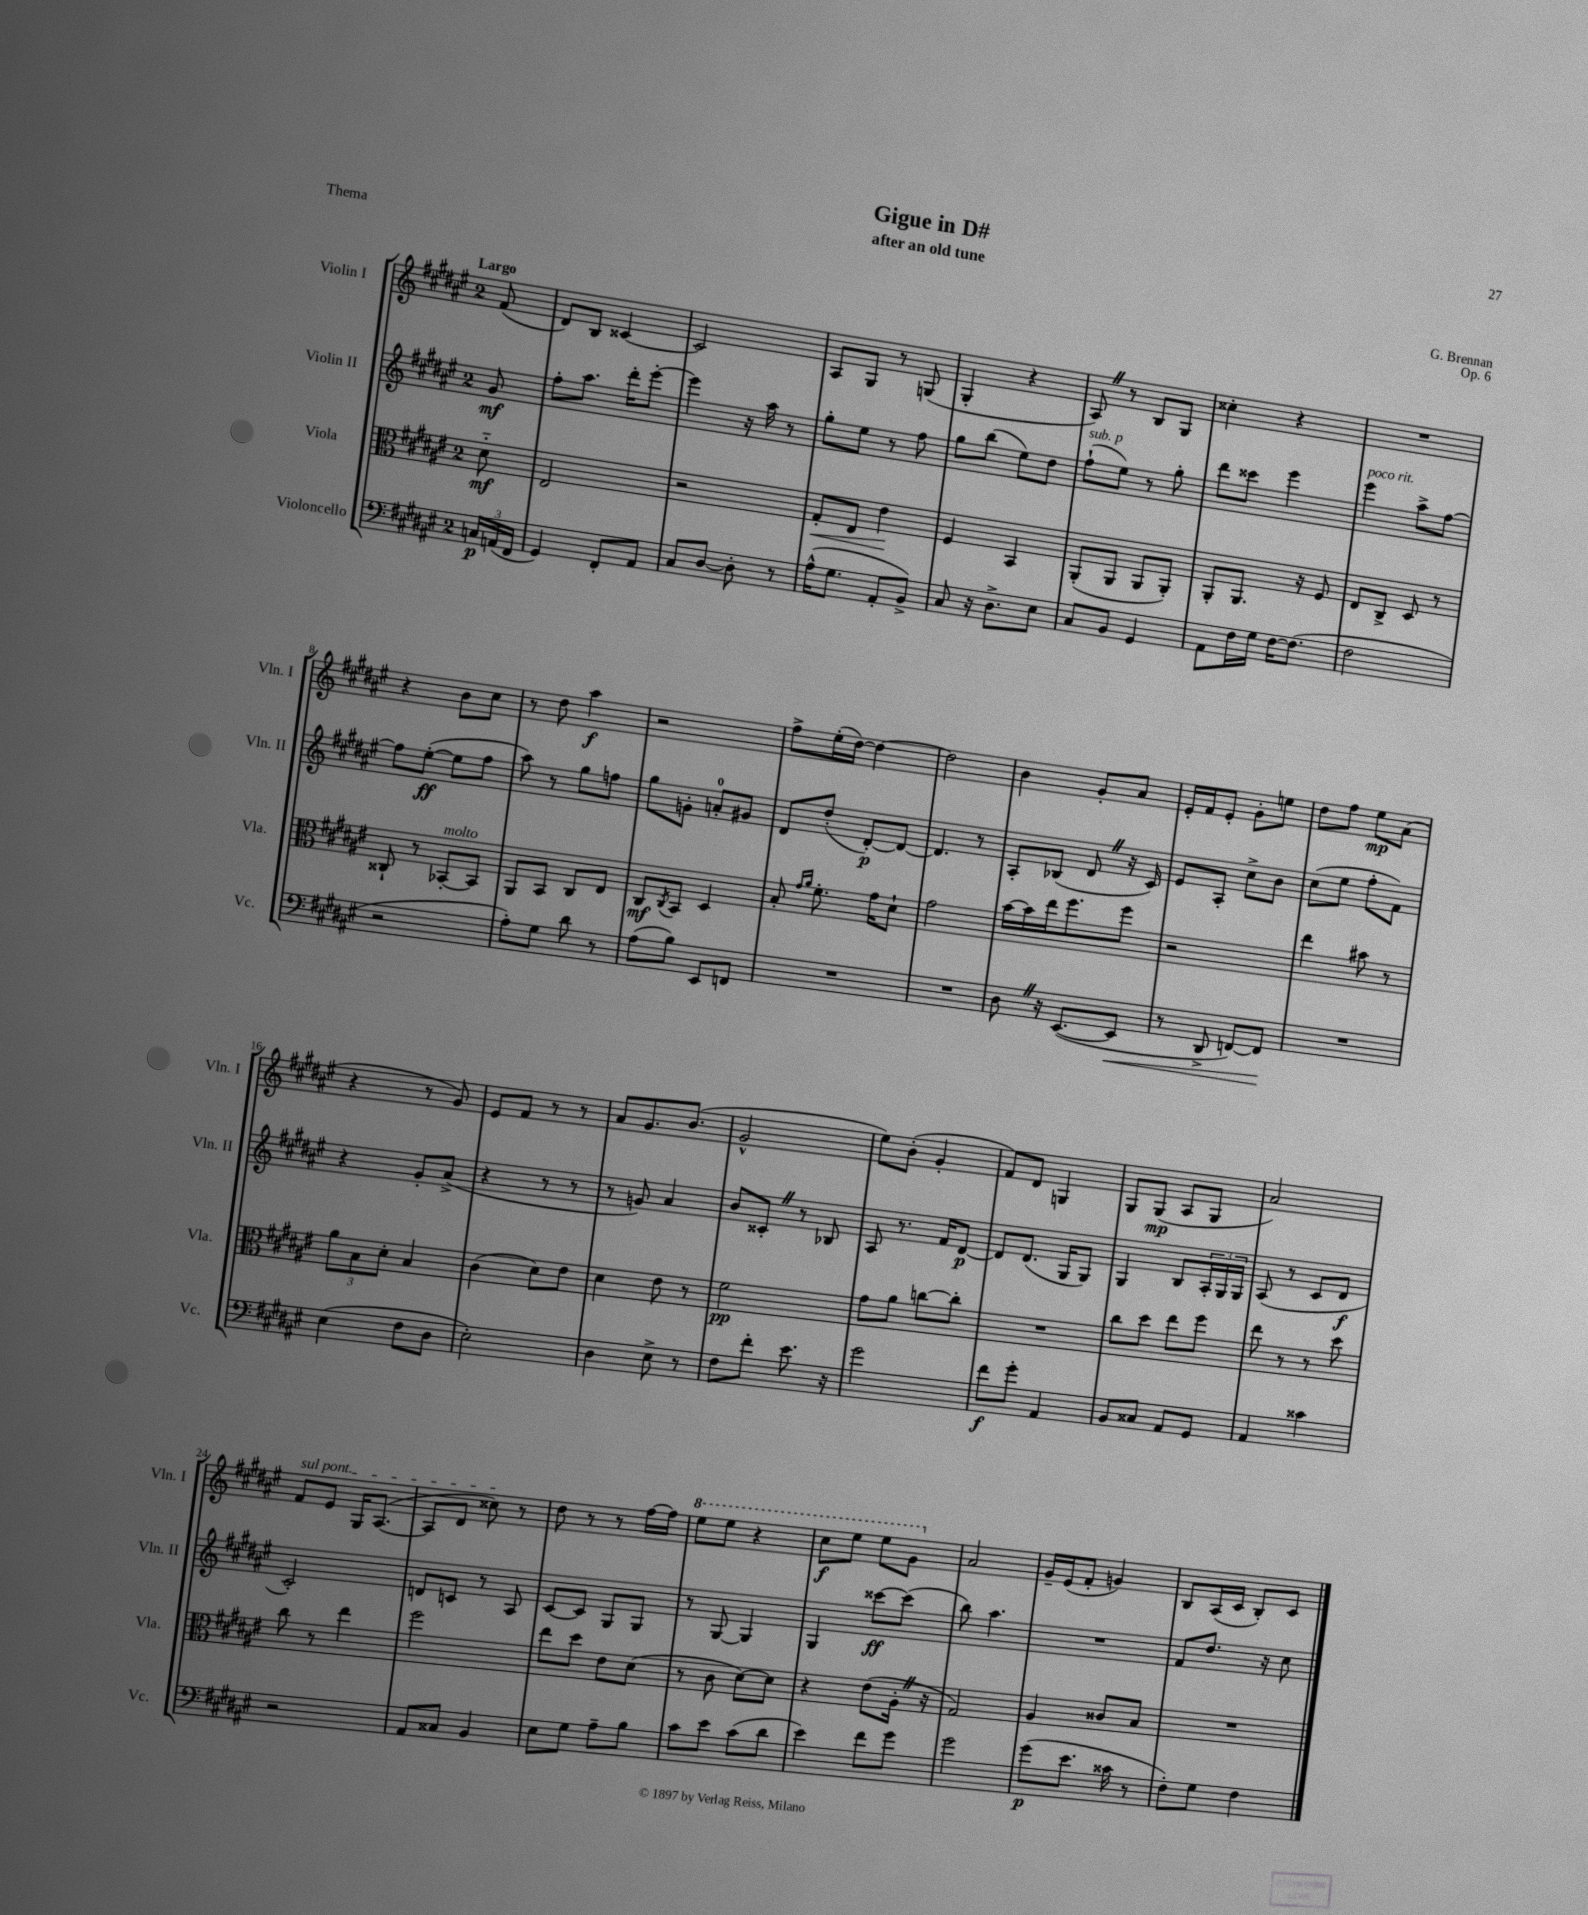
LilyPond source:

\header { title = "Gigue in D#" composer = "G. Brennan" subtitle = "after an old tune" opus = "Op. 6" piece = "Thema" }
<<
\new StaffGroup <<
\new Staff = "s0" \with { instrumentName = "Violin I" shortInstrumentName = "Vln. I" } {
    \clef treble \key fis \major \once \override Staff.TimeSignature.style = #'single-digit \time 2/4 \partial 8 \tempo "Largo"
    fis'8( |
    dis'8) b8 cisis'4~ |
    cisis'2 |
    ais8 gis8 r8 g8( |
    gis4-. r4 |
    ais8) \once \override BreathingSign.text = \markup { \musicglyph "scripts.caesura.straight" } \breathe r8 b8 gis8 |
    cisis''4-. r4 |
    R2 |
    r4 b'8 cis''8 |
    r8 dis''8 ais''4\f |
    r2 |
    fis''8-> eis''16-.( dis''16~) dis''4~ |
    dis''2 |
    b'4 gis'8-. ais'8 |
    eis'16-. fis'16 eis'8-. gis'8-. e''8 |
    dis''8 fis''8 eis''8\mp ais'8( |
    r4 r8 gis'8) |
    eis'8 fis'8 r8 r8 |
    ais'8 gis'8. b'8.( |
    gis'2-^ |
    eis''8) b'8-.( gis'4-. |
    fis'8) dis'8 g4 |
    gis8 gis8\mp( ais8 gis8 |
    ais'2) |
    \once \override TextSpanner.bound-details.left.text = \markup { \italic "sul pont." } fis'8\startTextSpan eis'8 gis16 ais8.~( |
    ais8 dis'8 cisis''8\stopTextSpan) r8 |
    dis''8 r8 r8 fis''16~ fis''16 |
    \ottava #1 eis'''8 eis'''8 r4 |
    cis'''8\f eis'''8 eis'''8 gis''8 \ottava #0 |
    ais'2 |
    gis'16-- eis'16( fis'8-. g'4) |
    b8 ais16( cis'16 b8-.) cis'8 \bar "|." |
}
\new Staff = "s1" \with { instrumentName = "Violin II" shortInstrumentName = "Vln. II" } {
    \clef treble \key fis \major \once \override Staff.TimeSignature.style = #'single-digit \time 2/4 \partial 8
    gis'8\mf |
    fis''8-. ais''8. dis'''16-. eis'''8~-. |
    eis'''4 r16 ais''16 r8 |
    gis''8-. eis''8 r8 fis''8 |
    gis''8 b''8( eis''8) dis''8 |
    fis''8-!^\markup { \italic "sub. p" }( eis''8) r8 gis''8-. |
    dis'''8 cisis'''8 eis'''4 |
    eis'''4^\markup { \italic "poco rit." } ais''8-> fis''8~ |
    fis''8 eis''8~-.\ff( eis''8 fis''8 |
    ais''8) r8 gis''8 f''8 |
    gis''8 g'8-. a'8-0-. gis'8 |
    dis'8 dis''8-.( dis'8~-.\p) dis'8~ |
    dis'4. r8 |
    ais8-. bes8( dis'8 \once \override BreathingSign.text = \markup { \musicglyph "scripts.caesura.straight" } \breathe r16 cis'16) |
    eis'8 ais8-. cis''8-> b'8 |
    cis''8( eis''8 fis''8-. fis'8) |
    r4 gis'8-. ais'8->( |
    r4 r8 r8 |
    r8 g'8) ais'4 |
    b'8 cisis'8-. \once \override BreathingSign.text = \markup { \musicglyph "scripts.caesura.straight" } \breathe r8 bes8 |
    ais8 r8. fis'16 dis'8~\p |
    dis'8 dis'8.( gis16 gis8) |
    gis4 b8 \tuplet 3/2 { ais16-. gis16 gis16 } |
    ais8( r8 cis'8 dis'8\f |
    cis'2-.) |
    d'8 c'8 r8 ais8 |
    cis'8~ cis'8 gis8 gis8 |
    r8 gis8~ gis4 |
    gis4 cisis'''8~\ff cisis'''8( |
    b''8) ais''4. |
    R2 |
    fis'8 dis''8. r16 cis''8 \bar "|." |
}
\new Staff = "s2" \with { instrumentName = "Viola" shortInstrumentName = "Vla." } {
    \clef alto \key fis \major \once \override Staff.TimeSignature.style = #'single-digit \time 2/4 \partial 8
    dis'8-_\mf |
    eis2 |
    r2 |
    gis8-.\< eis8 eis'4\! |
    fis4 b,4 |
    ais,8-.( ais,8 ais,8 ais,8-.) |
    ais,8-. ais,8. r16 fis8 |
    eis8 cis8-> dis8 r8 |
    cisis8-! r8 bes,8~-.^\markup { \italic "molto" } bes,8 |
    ais,8 b,8 cis8 eis8 |
    cis8\mf \acciaccatura { cis8 } b,8 dis4 |
    b8-. \grace { gis'16 ais'16 } fis'8.-. gis'16 dis'8-! |
    gis'2 |
    b'16~ b'16 eis''16 fis''8. fis''8 |
    r2 |
    eis''4 bis'8 r8 |
    \tuplet 3/2 { ais'8 b8 dis'8-. } b4 |
    cis'4( dis'8) eis'8 |
    dis'4 eis'8 r8 |
    fis'2\pp |
    gis'8 ais'8 c''8~ c''8-. |
    R2 |
    cis''8 dis''8 eis''8 fis''8 |
    eis''8 r8 r8 dis''8 |
    cis''8 r8 eis''4 |
    fis''2 |
    eis''8 dis''8 eis'8 dis'8( |
    r8 cis'8 dis'8~) dis'8 |
    r4 eis'8( ais16-. \once \override BreathingSign.text = \markup { \musicglyph "scripts.caesura.straight" } \breathe r16 |
    gis2) |
    ais4 cisis'8 b8 |
    R2 \bar "|." |
}
\new Staff = "s3" \with { instrumentName = "Violoncello" shortInstrumentName = "Vc." } {
    \clef bass \key fis \major \once \override Staff.TimeSignature.style = #'single-digit \time 2/4 \partial 8
    \tuplet 3/2 { c16\p a,16( fis,16 } |
    gis,4) fis,8-. ais,8 |
    cis8 dis8~ dis8-. r8 |
    ais16-^( gis8. ais,8-. b,8->) |
    cis8 r16 dis8.-> eis8 |
    cis8 b,8 gis,4 |
    ais,8 fis16 gis16 fis16~ fis8.( |
    fis2 |
    r2 |
    ais8-.) gis8 dis'8 r8 |
    ais8( b8) eis,8 f,8 |
    R2 |
    R2 |
    dis8 \once \override BreathingSign.text = \markup { \musicglyph "scripts.caesura.straight" } \breathe r16 eis,8.~( eis,8\< |
    r8 dis,8-> f,8~) f,8\! |
    R2 |
    eis4( fis8 dis8 |
    eis2-.) |
    dis4 eis8-> r8 |
    fis8 fis'8-. eis'8. r16 |
    gis'2 |
    fis'8\f gis'8-. ais,4 |
    b,8 cisis8 ais,8 gis,8 |
    ais,4 cisis'4 |
    r2 |
    ais,8 cisis8 b,4 |
    eis8 gis8 ais8-- b8 |
    cis'8 eis'8 cis'8( dis'8 |
    eis'4) fis'8 gis'8 |
    gis'2 |
    gis'8\p( eis'8. cisis'16 r8 |
    fis8-.) gis8 fis4 \bar "|." |
}
>>
>>
